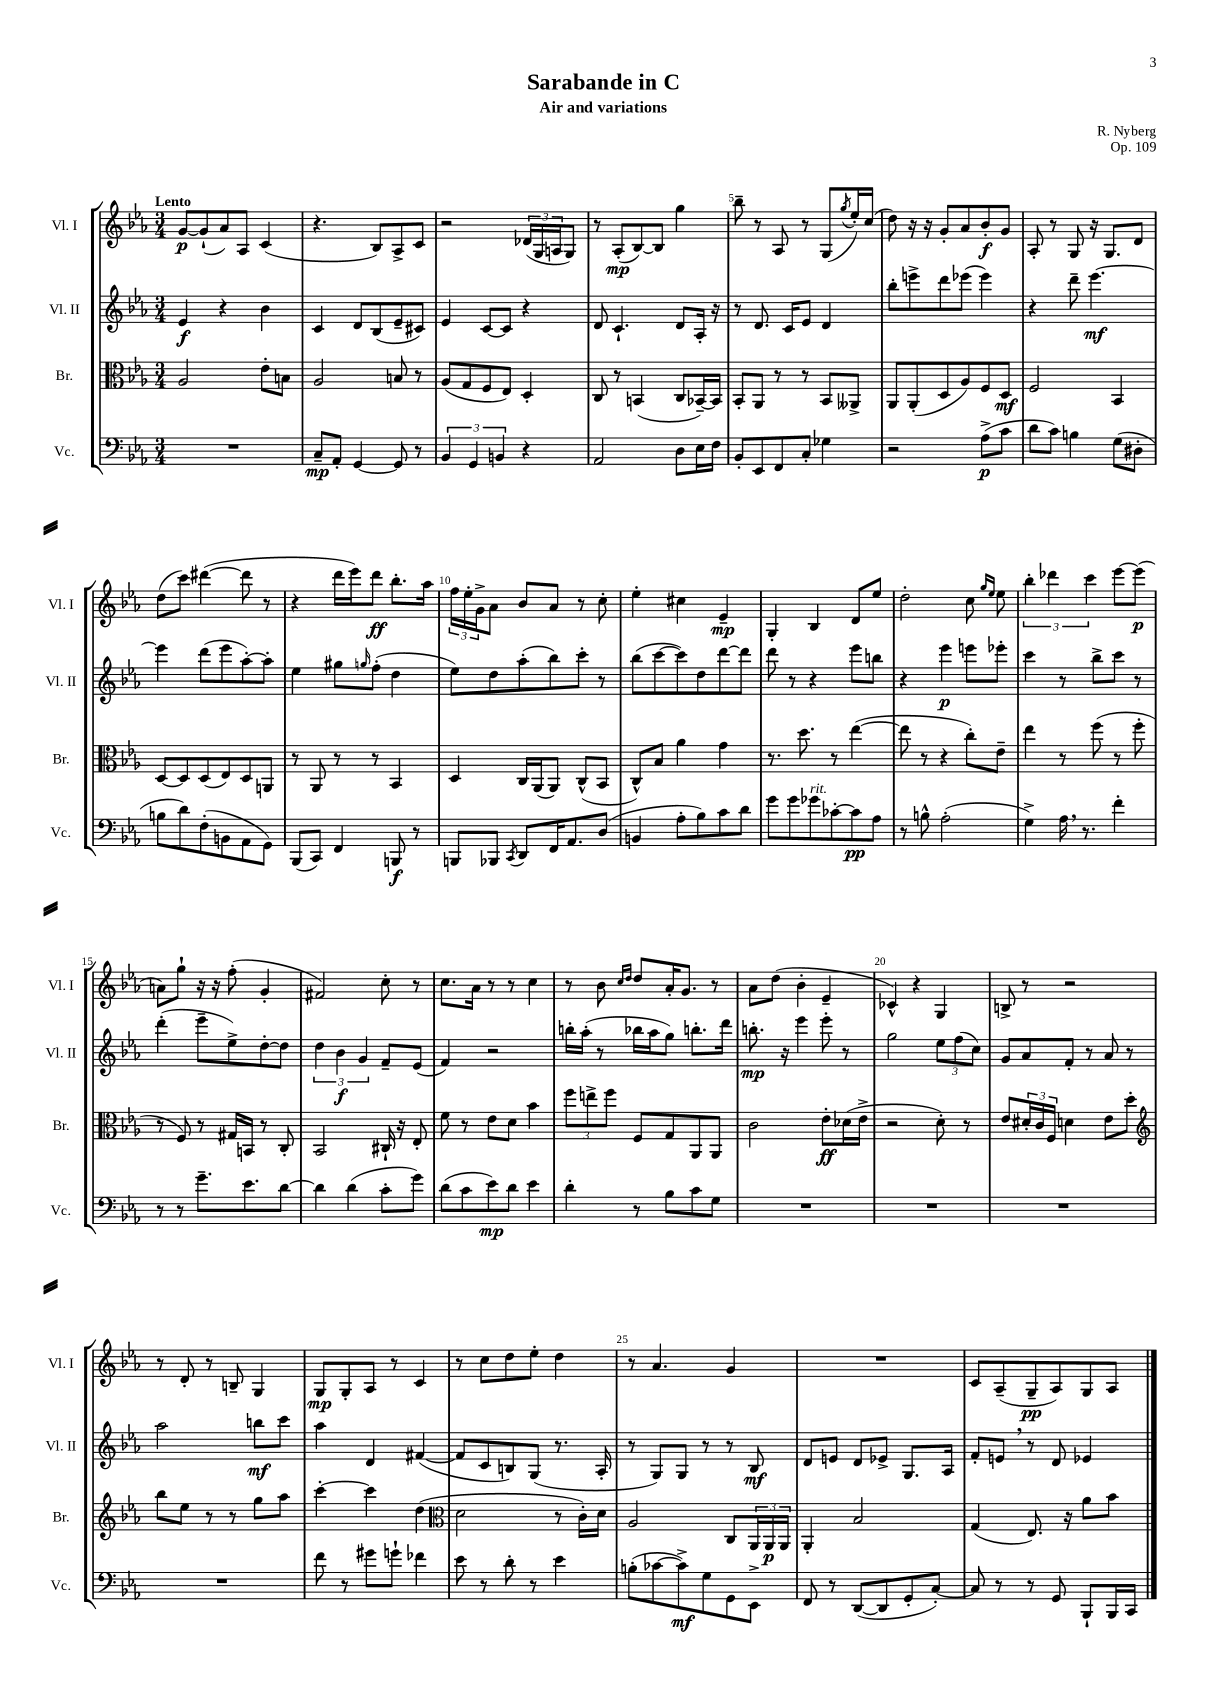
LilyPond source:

\header { title = "Sarabande in C" composer = "R. Nyberg" subtitle = "Air and variations" opus = "Op. 109" }
<<
\new StaffGroup <<
\new Staff = "s0" \with { instrumentName = "Vl. I" shortInstrumentName = "Vl. I" } {
    \clef treble \key ees \major \numericTimeSignature \time 3/4 \tempo "Lento"
    g'8~\p g'8-!( aes'8) aes8 c'4( |
    r4. bes8) aes8-> c'8 |
    r2 \tuplet 3/2 { des'16( g16 a16 } g8) |
    r8 aes8-.\mp( bes8~) bes8 g''4 |
    bes''8-- r8 aes8 r8 g8( \acciaccatura { g''8 } ees''16-.) c''16( |
    d''8) r16 r16 g'8-. aes'8 bes'8-.\f g'8 |
    aes8-. r8 g8 r16 g8. d'8 |
    d''8( c'''8) dis'''4~( dis'''8 r8 |
    r4 d'''16 ees'''16) d'''8\ff bes''8.-. aes''16 |
    \tuplet 3/2 { f''16 ees''16-. g'16-> } aes'8 bes'8 aes'8 r8 c''8-. |
    ees''4-. cis''4 ees'4--\mp |
    g4-. bes4 d'8 ees''8 |
    d''2-. c''8 \grace { g''16 ees''16 } ees''8 |
    \tuplet 3/2 { bes''4-. des'''4 c'''4 } ees'''8~ ees'''8\p( |
    a'8) g''8-! r16 r16 f''8-.( g'4-. |
    fis'2) c''8-. r8 |
    c''8. aes'16 r8 r8 c''4 |
    r8 bes'8 \grace { c''16 d''16 } d''8 aes'16-. g'8. r8 |
    aes'8 d''8( bes'4-. ees'4-- |
    ces'4-^) r4 g4 |
    b8-> r8 r2 |
    r8 d'8-. r8 b8-- g4 |
    g8\mp g8-. aes8 r8 c'4 |
    r8 c''8 d''8 ees''8-. d''4 |
    r8 aes'4. g'4 |
    R2. |
    c'8 aes8--( g8--\pp aes8) g8 aes8 \bar "|." |
}
\new Staff = "s1" \with { instrumentName = "Vl. II" shortInstrumentName = "Vl. II" } {
    \clef treble \key ees \major \numericTimeSignature \time 3/4
    ees'4\f r4 bes'4 |
    c'4 d'8 bes8( ees'8-- cis'8) |
    ees'4 c'8~ c'8 r4 |
    d'8 c'4.-! d'8 aes16-. r16 |
    r8 d'8. c'16 ees'8 d'4 |
    bes''8-. e'''8-> d'''8 ees'''8( ees'''4) |
    r4 d'''8-- ees'''4.~\mf |
    ees'''4 d'''8( ees'''8 aes''8~-.) aes''8-. |
    ees''4 gis''8 \grace { g''16 } f''8-.( d''4 |
    ees''8) d''8 aes''8-.( bes''8) c'''8-. r8 |
    bes''8( c'''8~ c'''8) d''8 d'''8~ d'''8 |
    d'''8 r8 r4 ees'''8 b''8 |
    r4 ees'''4\p e'''8 ees'''8-. |
    c'''4 r8 bes''8-> c'''8 r8 |
    d'''4-.( ees'''8-- ees''8->) d''8~-. d''8 |
    \tuplet 3/2 { d''4 bes'4\f g'4 } f'8-- ees'8( |
    f'4) r2 |
    b''16-. aes''16-.( r8 bes''16 aes''16 g''8) b''8.-. d'''16 |
    b''8.-.\mp r16 ees'''4 ees'''8-. r8 |
    g''2 \tuplet 3/2 { ees''8 f''8( c''8) } |
    g'8 aes'8 f'8-. r8 aes'8 r8 |
    aes''2 b''8\mf c'''8 |
    aes''4 d'4 fis'4~( |
    fis'8 c'8 b8) g8( r8. aes16-. |
    r8 g8) g8 r8 r8 bes8\mf |
    d'8 e'8 d'8 ees'8-> g8. aes16 |
    f'8-. e'8 \breathe r8 d'8 ees'4 \bar "|." |
}
\new Staff = "s2" \with { instrumentName = "Br." shortInstrumentName = "Br." } {
    \clef alto \key ees \major \numericTimeSignature \time 3/4
    aes2 ees'8-. b8 |
    aes2 b8 r8 |
    aes8( g8 f8 ees8) d4-. |
    c8 r8 b,4( c8 bes,16~--) bes,16 |
    bes,8-. aes,8 r8 r8 bes,8 aeses,8-> |
    aes,8 aes,8-.( d8 aes8) f8 d8\mf |
    f2 bes,4 |
    d8~ d8 d8( ees8) d8 a,8 |
    r8 aes,8 r8 r8 bes,4 |
    d4 c16 aes,16( aes,8) c8-^( bes,8 |
    c8-^) bes8 aes'4 g'4 |
    r8. d''8. r8 ees''4~( |
    ees''8 r8 r4 c''8-.) ees'8-- |
    ees''4 r8 f''8( r8 f''8-. |
    r8 f8) r8 gis16 b,16 r8 c8-. |
    bes,2 cis16-! r16 ees8-. |
    f'8 r8 ees'8 d'8 bes'4 |
    \tuplet 3/2 { f''8 e''8-> f''8 } f8 g8 aes,8 aes,8 |
    c'2 ees'8-.\ff des'16( ees'16-> |
    r2 d'8-.) r8 |
    ees'8 \tuplet 3/2 { dis'16-. c'16 f16 } d'4 ees'8 d''8-. |
    \clef treble bes''8 ees''8 r8 r8 g''8 aes''8 |
    c'''4~-. c'''4 d''4( |
    \clef alto d'2 r8 c'16-.) d'16 |
    aes2 c8 \tuplet 3/2 { aes,16 aes,16\p aes,16 } |
    aes,4-. bes2 |
    g4( ees8.) r16 aes'8 bes'8 \bar "|." |
}
\new Staff = "s3" \with { instrumentName = "Vc." shortInstrumentName = "Vc." } {
    \clef bass \key ees \major \numericTimeSignature \time 3/4
    R2. |
    c8--\mp aes,8-. g,4~ g,8 r8 |
    \tuplet 3/2 { bes,4 g,4 b,4 } r4 |
    aes,2 d8 ees16 f16 |
    bes,8-. ees,8 f,8 c8-. ges4 |
    r2 aes8->\p( c'8 |
    d'8 c'8) b4 g8( dis8-. |
    b8 d'8) f8-.( b,8 aes,8 g,8) |
    bes,,8( c,8) f,4 b,,8\f r8 |
    b,,8 bes,,8 \acciaccatura { c,8 } d,8 f,16 aes,8. d8( |
    b,4 aes8-. bes8) c'8 d'8 |
    g'8 g'8 ges'8^\markup { \italic "rit." } ces'8~-. ces'8\pp aes8 |
    r8 b8-^ aes2-.( |
    g4->) aes16 \breathe r8. f'4-. |
    r8 r8 g'8.-- ees'8. d'8~ |
    d'4 d'4( c'8-. g'8) |
    d'8( c'8 ees'8\mp) d'8 ees'4 |
    d'4-. r8 bes8 c'8 g8 |
    R2. |
    R2. |
    R2. |
    R2. |
    f'8 r8 gis'8 g'8-! fes'4 |
    ees'8 r8 d'8-. r8 ees'4 |
    b8-.( ces'8~ ces'8->\mf) g8 g,8 ees,8-> |
    f,8 r8 d,8~( d,8 g,8-. c8~-.) |
    c8 r8 r8 g,8 bes,,8-! bes,,16 c,16 \bar "|." |
}
>>
>>
\layout { \context { \Score \override BarNumber.break-visibility = ##(#f #t #t) barNumberVisibility = #(every-nth-bar-number-visible 5) } }
